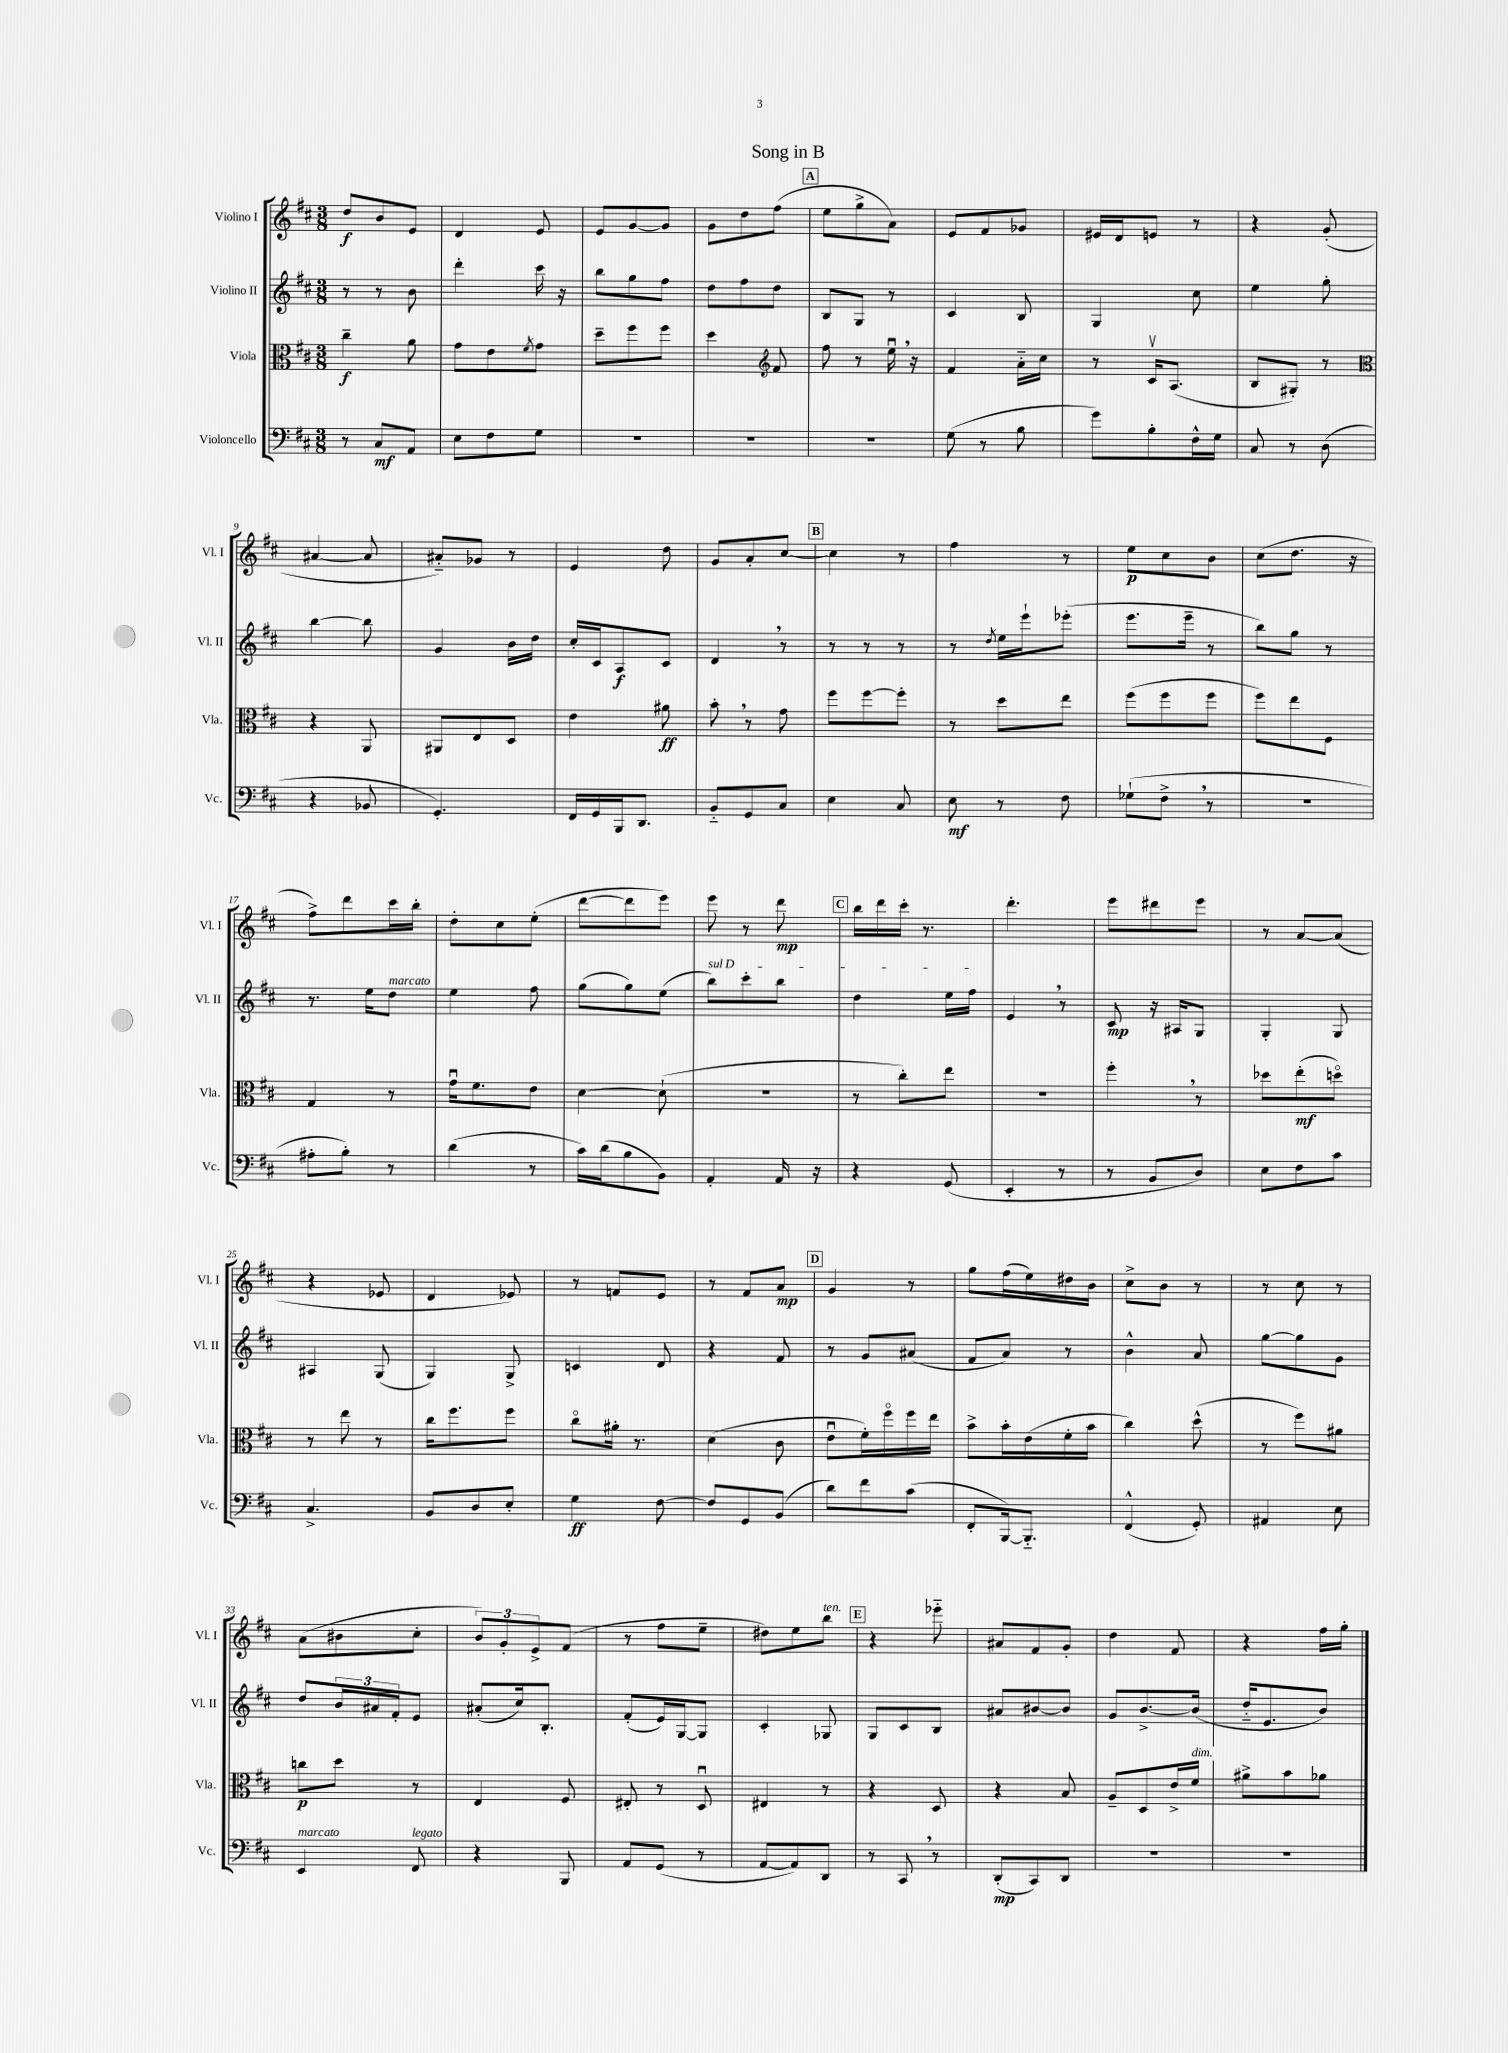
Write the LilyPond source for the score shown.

\header { title = "Song in B" }
<<
\new StaffGroup <<
\new Staff = "s0" \with { instrumentName = "Violino I" shortInstrumentName = "Vl. I" } {
    \clef treble \key d \major \numericTimeSignature \time 3/8
    d''8\f b'8 e'8 |
    d'4 e'8 |
    e'8 g'8~ g'8 |
    g'8 d''8 fis''8( |
    \mark \markup { \box "A" } e''8 g''8-> a'8) |
    e'8 fis'8 ges'8 |
    eis'16 d'16 e'8 r8 |
    r4 g'8-.( |
    ais'4~ ais'8 |
    ais'8-_) ges'8 r8 |
    e'4 d''8 |
    g'8 a'8-. cis''8~ |
    \mark \markup { \box "B" } cis''4 r8 |
    fis''4 r8 |
    e''8\p cis''8 b'8 |
    cis''8( d''8. r16 |
    fis''8->) d'''8 cis'''16 b''16-. |
    d''8-. cis''8 e''8-.( |
    d'''8~ d'''8 e'''8) |
    e'''8 r8 d'''8\mp |
    \mark \markup { \box "C" } b''16 d'''16 cis'''16-. r8. |
    d'''4.-. |
    e'''8 dis'''8 e'''8 |
    r8 a'8~ a'8( |
    r4 ees'8 |
    d'4 ees'8) |
    r8 f'8 e'8 |
    r8 fis'8 a'8\mp |
    \mark \markup { \box "D" } g'4 r8 |
    g''8 fis''16( e''16) dis''16 b'16 |
    cis''8-> b'8 r8 |
    r8 cis''8 r8 |
    a'8( bis'8 cis''8-. |
    \tuplet 3/2 { b'8) g'8-. e'8-> } fis'8( |
    r8 fis''8 e''8-- |
    dis''8) e''8 b''8^\markup { \italic "ten." } |
    \mark \markup { \box "E" } r4 ees'''8-_ |
    ais'8 fis'8 g'8-. |
    d''4 fis'8 |
    r4 fis''16 g''16-. \bar "|." |
}
\new Staff = "s1" \with { instrumentName = "Violino II" shortInstrumentName = "Vl. II" } {
    \clef treble \key d \major \numericTimeSignature \time 3/8
    r8 r8 b'8 |
    d'''4-. cis'''16 r16 |
    b''8 g''8 fis''8 |
    d''8 fis''8 d''8 |
    \mark \markup { \box "A" } b8 g8 r8 |
    cis'4 b8 |
    g4 cis''8 |
    e''4 g''8-. |
    b''4~ b''8 |
    g'4 b'16 d''16 |
    cis''16-. cis'16 a8\f cis'8 |
    d'4 \breathe r8 |
    \mark \markup { \box "B" } r8 r8 r8 |
    r8 \acciaccatura { d''8 } e''16 e'''16-! ees'''8-.( |
    e'''8. e'''16-- r8 |
    b''8) g''8 r8 |
    r8. e''16 d''8^\markup { \italic "marcato" } |
    e''4 fis''8 |
    g''8( g''8) e''8( |
    \once \override TextSpanner.bound-details.left.text = \markup { \italic "sul D" } b''8\startTextSpan) cis'''8-. b''8 |
    \mark \markup { \box "C" } d''4 e''16 fis''16\stopTextSpan |
    e'4 \breathe r8 |
    cis'8\mp r16 ais16 g8 |
    g4-. g8 |
    ais4 g8( |
    g4) g8-> |
    c'4 d'8 |
    r4 fis'8 |
    \mark \markup { \box "D" } r8 g'8 ais'8( |
    fis'8 a'8) r8 |
    b'4-^ a'8 |
    g''8~ g''8 g'8 |
    d''8 \tuplet 3/2 { b'16 ais'16 fis'16-. } e'8 |
    ais'8-.( cis''16) b8.-. |
    fis'8-.( e'16) g16~ g8 |
    cis'4-. ges8 |
    \mark \markup { \box "E" } g8 cis'8 b8 |
    ais'8 bis'8~ bis'8 |
    g'8 b'8.~-> b'16( |
    d''16-_ e'8. b'8) \bar "|." |
}
\new Staff = "s2" \with { instrumentName = "Viola" shortInstrumentName = "Vla." } {
    \clef alto \key d \major \numericTimeSignature \time 3/8
    cis''4--\f a'8 |
    g'8 e'8 \acciaccatura { fis'8 } g'8 |
    d''8-- fis''8 fis''8 |
    d''4 \clef treble fis'8 |
    \mark \markup { \box "A" } fis''8 r8 e''16\downbow \breathe r16 |
    fis'4 a'16-_ cis''16 |
    r8 cis'16\upbow a8.( |
    b8 gis8-.) r8 |
    \clef alto r4 a,8 |
    ais,8 e8 d8 |
    e'4 ais'8\ff |
    b'8-. \breathe r8 g'8 |
    \mark \markup { \box "B" } fis''8 fis''8~ fis''8-. |
    r8 d''8 e''8 |
    fis''8( fis''8 fis''8 |
    fis''8) e''8 fis8 |
    g4 r8 |
    g'16\downbow fis'8. e'8 |
    d'4~ d'8-!( |
    R4. |
    \mark \markup { \box "C" } r8 cis''8-.) e''8 |
    R4. |
    fis''4-. \breathe r8 |
    des''8 e''8-.\mf( d''8\flageolet) |
    r8 e''8 r8 |
    cis''16 fis''8. fis''8 |
    cis''8\flageolet ais'16-. r8. |
    d'4( cis'8 |
    \mark \markup { \box "D" } e'8\downbow fis'16-.) fis''16\flageolet fis''16 e''16 |
    b'8-> b'16-. e'16( fis'16-. b'16 |
    cis''4) d''8-^( |
    r8 fis''8) ais'8 |
    c''8\p d''8 r8 |
    e4 fis8 |
    eis8-. r8 d8\downbow |
    eis4 r8 |
    \mark \markup { \box "E" } r4 d8 |
    r4 b8 |
    a8-- d8 e'16-> fis'16^\markup { \italic "dim." } |
    ais'8-> b'8 aes'8 \bar "|." |
}
\new Staff = "s3" \with { instrumentName = "Violoncello" shortInstrumentName = "Vc." } {
    \clef bass \key d \major \numericTimeSignature \time 3/8
    r8 cis8\mf a,8 |
    e8 fis8 g8 |
    R4. |
    R4. |
    \mark \markup { \box "A" } R4. |
    g8( r8 b8 |
    g'8) b8-. fis16-^ g16 |
    cis8 r8 d8( |
    r4 bes,8 |
    g,4.-.) |
    fis,16 g,16 b,,16 d,8. |
    b,8-_ g,8 cis8 |
    \mark \markup { \box "B" } e4 cis8 |
    e8\mf r8 fis8 |
    ges8-!( fis8-> \breathe r8 |
    R4. |
    ais8-. b8-.) r8 |
    d'4( r8 |
    cis'16) d'16( b8 b,8) |
    a,4-. a,16 r16 |
    \mark \markup { \box "C" } r4 g,8( |
    e,4-. r8 |
    r8 b,8 d8) |
    e8 fis8 cis'8 |
    cis4.-> |
    b,8 d8 e8-. |
    g4\ff fis8~ |
    fis8 g,8 b,8( |
    \mark \markup { \box "D" } d'8) fis'8 cis'8( |
    fis,8-. b,,16~) b,,8.-_ |
    fis,4-^( g,8-.) |
    ais,4 e8 |
    e,4^\markup { \italic "marcato" } fis,8^\markup { \italic "legato" } |
    r4 b,,8 |
    a,8 g,8( r8 |
    a,8~ a,8) d,8 |
    \mark \markup { \box "E" } r8 cis,8 \breathe r8 |
    d,8-.\mp( cis,8) d,8 |
    R4. |
    R4. \bar "|." |
}
>>
>>
